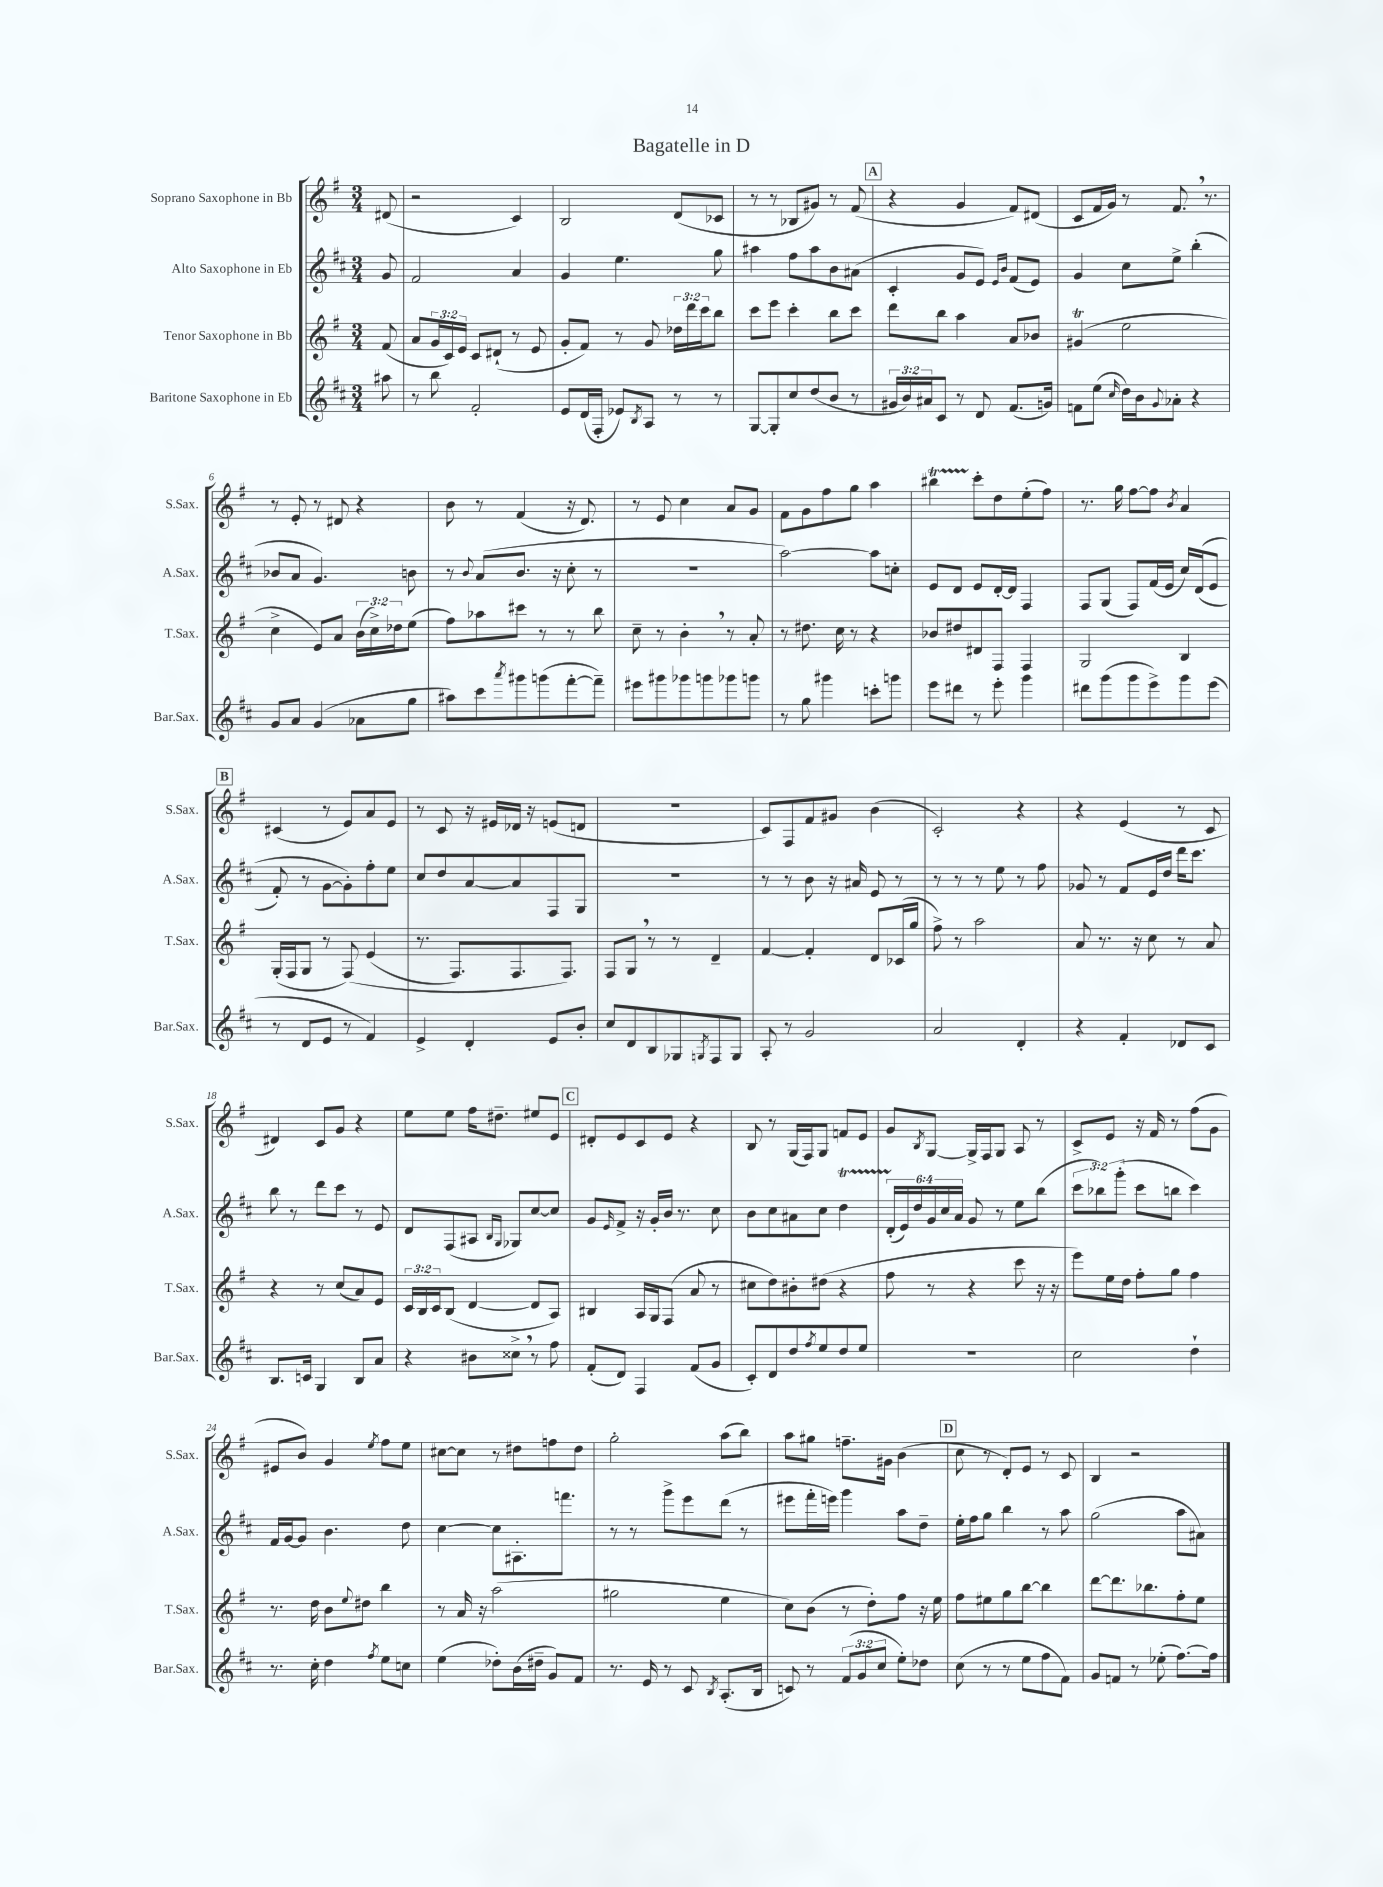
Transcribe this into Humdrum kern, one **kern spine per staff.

**kern	**kern	**kern	**kern
*part4	*part3	*part2	*part1
*staff4	*staff3	*staff2	*staff1
*I"Baritone Saxophone in Eb	*I"Tenor Saxophone in Bb	*I"Alto Saxophone in Eb	*I"Soprano Saxophone in Bb
*I'Bar.Sax.	*I'T.Sax.	*I'A.Sax.	*I'S.Sax.
*clefG2	*clefG2	*clefG2	*clefG2
*k[f#c#]	*k[f#]	*k[f#c#]	*k[f#]
*M3/4	*M3/4	*M3/4	*M3/4
=	=	=	=
8aa#X\	(8f#/	8g/	(8d#X/
=1	=1	=1	=1
8r	8a/L	2f#/	2r
8bb\	24g/L	.	.
.	24c/)	.	.
.	24e/JJ	.	.
2f#'/	8c/L	.	.
.	(8d#X`/J	.	.
.	8r	4a/	4c/)
.	8e/	.	.
=2	=2	=2	=2
8e/L	8g'/L	4g/	2B/
(16d/L	8f#/J)	.	.
16F#'/JJ	.	.	.
8e-X/L)	8r	4.ee\	.
8qB/	.	.	.
8A/J	8g/	.	.
8r	24dd-X\LL	.	(8d/L
.	24ddd\	.	.
.	24ccc\J	.	.
8r	8bb\J	8gg\	8c-X/J
=3	=3	=3	=3
[8G/L	8ccc\L	4aa#X\	8r
8G'/]	8eee\J	.	8r
8cc#/	4ccc'\	8ff#\L	8B-X/L
(8dd/	.	8aa#\	8g#X/J)
8b/J	8bb\L	8b\	8r
8r	8ccc\J	(8a#X\J	(8f#/
!!LO:REH:place=s1:t=A
=4	=4	=4	=4
24g#X/LL	8ddd\L	4c#'/	4r
24b/)	.	.	.
24a#X/J	.	.	.
8c#/J	8bb\J	.	.
8r	4aa\	8g/L	4g/
8d/	.	8e/J)	.
.	.	16qqe/LL	.
.	.	16qqb/JJ	.
(8.f#/L	8a/L	(8f#/L	8f#/L)
.	8b-X/J	8e/J)	(8d#X/J
16gn/Jk)	.	.	.
=5	=5	=5	=5
8fn\L	(4g#Xt/	4g/	8c/L
(8ee\J	.	.	16f#/L
.	.	.	16g/JJ)
16qqcc#/	.	.	.
16dd\LL)	2ee\	8cc#\L	8r
16b\J	.	.	.
8qqg/	.	.	.
8a-X'\J	.	8ee^\J	8.f#,/
4r	.	(4bb'\	.
.	.	.	8.r
!!LO:LB:g=z
=6	=6	=6	=6
8g/L	4cc^\	8b-X/L	8r
8a/J	.	8a/J	8e'/
(4g/	8e/L)	4.g/)	8r
.	8a/J	.	8d#X/
8a-X\L	(24b\LL	.	4r
.	24cc^\)	.	.
.	24dd-X\J	.	.
8gg\J	(8ee\J	8bn\	.
=7	=7	=7	=7
8aa#X\L)	8ff#\L)	8r	8b\
.	.	8qqb/	.
8ccc#\	8aa-X\	(8a/L	8r
8qaaa/	.	.	.
8ggg#X\	8ccc#X\J	8.b/J	(4f#/
(8gggn\	8r	.	.
.	.	16r	.
[8fff#'\	8r	8cc#'\	16r
.	.	.	8.d/)
8fff#~\J])	8bb\	8r	.
=8	=8	=8	=8
8eee#X\L	8cc~\	2.r	8r
8ggg#X\	8r	.	8e/
8ggg-X\	4b',\	.	4cc\
8gggn\	.	.	.
8ggg-X\	8r	.	8a/L
8gggn\J	8a'/	.	8g/J
=9	=9	=9	=9
8r	8r	[2aa\)	8f#\L
8gg\	8.dd#X\	.	8g\
4ggg#X\	.	.	8ff#\
.	16cc\	.	.
.	8r	.	8gg\J
8cccn'\L	4r	8aa\L]	4aa\
8gggn\J	.	8ccn'\J	.
=10	=10	=10	=10
8eee\L	8b-X/L	8e/L	4bb#Xt\
8ddd#X\J	8dd#X/	8d/J	.
8r	8d#X/	8e/L	8ccc'\L
8eee'\	8F#/J	[16d'/L	8dd\
.	.	16d/JJ]	.
4ggg\	4F#/	4F#/	(8ee'\
.	.	.	8ff#\J)
=11	=11	=11	=11
8ddd#X\L	2G/	8F#/L	8.r
(8ggg\	.	(8G/J	.
.	.	.	16gg\
8ggg\	.	8F#/L)	[8ff#\L
8eee^\)	.	(16f#/L	8ff#\J]
.	.	16e/JJ	.
.	.	.	8qb/
8ggg\	4B/	16cc#/LL)	4a/
.	.	((16d/J	.
(8eee\J	.	8e/J	.
!!LO:LB:g=z
!!LO:REH:place=s1:t=B
=12	=12	=12	=12
8r	(16G'/LL	8f#'/)	(4c#X/
.	16F#/J	.	.
8d/L	8G/J	8r	.
8e/J	8r	[8g\L	8r
8r	(8F#/)	8g'\])	8e/L)
4f#/)	(4e/	8ff#'\	8a/
.	.	8ee\J	8e/J
=13	=13	=13	=13
4e^/	8.r	8cc#/L	8r
.	.	8dd/	8c/
.	8.F#/L)	.	.
4d'/	.	[8a/	16r
.	.	.	16e#X/LL
.	8.F#/	8a/]	16d-X/JJ
.	.	.	16r
8e/L	.	8F#/	(8en/L
.	8.F#/J)	.	.
8b'/J	.	8G/J	8dn/J
=14	=14	=14	=14
8cc#/L	8F#/L	2.r	2.r
8d/	8G,/J	.	.
8B/	8r	.	.
8G-X/	8r	.	.
8qGn/	.	.	.
8F#/	4d~/	.	.
8G/J	.	.	.
=15	=15	=15	=15
8A'/	[4f#/	8r	8c/L)
8r	.	8r	8F#/
2g/	4f#'/]	8b\	8f#/
.	.	16r	8g#X/J
.	.	16a#X/	.
.	8d/L	8e/	(4b\
.	(16c-X/L	8r	.
.	16gg/JJ	.	.
=16	=16	=16	=16
2a/	8ff#^\)	8r	2c'/)
.	8r	8r	.
.	2aa\	8r	.
.	.	8ee\	.
4d'/	.	8r	4r
.	.	8ff#\	.
=17	=17	=17	=17
4r	8a/	8g-X/	4r
.	8.r	8r	.
4f#'/	.	8f#/L	(4e/
.	16r	.	.
.	8cc\	16e/L	.
.	.	16dd/JJ	.
8d-X/L	8r	16ddd\KL	8r
.	.	8.ccc#\J	.
8c#/J	8a/	.	8c/
!!LO:LB:g=z
=18	=18	=18	=18
8.B/L	4r	8bb\	4d#X/)
.	.	8r	.
16cn/Jk	.	.	.
4G/	8r	8ddd\L	8c/L
.	(8cc/L	8ccc#\J	8g/J
8B/L	8a/)	8r	4r
8a/J	8e/J	8e/	.
=19	=19	=19	=19
4r	24c/LL	8d/L	8ee\L
.	24B/	.	.
.	24c/J	.	.
.	(8B/J	(8F#/	8ee\J
8b#X\L	[4d/	8A#X/J	16ff#\KL
.	.	.	8.dd#X~\J
.	.	16qqB/LL	.
.	.	16qqG/JJ	.
8cc##X^,\J	.	8G-X/L)	.
8r	8d/L]	[8cc#/	8ee#X/L
8ff#\	8A/J)	8cc#/J]	8e/J
!!LO:REH:place=s1:t=C
=20	=20	=20	=20
(8f#'/L	4B#X/	8g/L	8d#X'/L
.	.	16qqe/	.
8d/J)	.	8f#^/J	8e/
4F#/	16A/LL	16r	8c/
.	16G/J	16g'/LL	.
.	(8F#/J	16b/JJ	8e/J
.	.	8.r	.
(8f#/L	8a/	.	4r
8g/J	8r	8cc#\	.
=21	=21	=21	=21
8c#'/L)	8cc#X\L	8b\L	8B/
8d/	8dd\)	8cc#\	8r
8dd/	8b#X'\	8a#X\	(16G/LL
.	.	.	16F#/J)
8qff#/	.	.	.
8ee/	(8dd#X\J	8cc#\J	8G/J
8dd/	4r	4ddT\	8fn/L
8ee/J	.	.	8e/J
=22	=22	=22	=22
2.r	8ff#\	(24dTTT'/LL	8g/L
.	.	24e/)	.
.	.	24dd/	.
.	.	.	8qB/
.	8r	24g/	[8G/J
.	.	24cc#/	.
.	.	24a/JJ	.
.	4r	8g/	16G^/LL]
.	.	.	16F#/J
.	.	8r	8G/J
.	8ccc\	8ee\L	8A/
.	16r	(8bb\J	8r
.	16r	.	.
=23	=23	=23	=23
2cc#\	8eee\L)	12ccc#\L	8c^/L
.	.	12bb-X\)	.
.	16ee\L	.	8e/J
.	.	(12ggg'\J	.
.	16dd\JJ	.	.
.	8ff#'\L	8ccc#\L	16r
.	.	.	16f#/
.	8gg\J	8bbn\J	8r
4dd`\	4ff#\	4ccc#\)	(8ff#\L
.	.	.	8g\J
!!LO:LB:g=z
=24	=24	=24	=24
8.r	8.r	16f#/LL	8e#X/L
.	.	[16g/J	.
.	.	8g/J]	8b/J)
16cc#'\	16dd\	.	.
4dd\	8b\L	4.b\	4g/
.	8qqee/	.	.
.	8dd#X\J	.	.
8qff#/	.	.	8qee/
8ee\L	4bb\	.	8ff#\L
8ccn\J	.	8dd\	8ee\J
=25	=25	=25	=25
(4ee\	8r	[4cc#\	[8cc#X\L
.	16a/	.	8cc#\J]
.	16r	.	.
8dd-X'\L)	(2aa\	8cc#\L]	8r
(16b\L	.	8.A#X'\	8dd#X\L
16dd#X~\JJ	.	.	.
8g/L)	.	.	8ffn\
.	.	8.fffn\J	.
8f#/J	.	.	8dd#\J
=26	=26	=26	=26
8.r	2gg#X\	8r	2gg'\
.	.	8r	.
16e/	.	.	.
8r	.	8ggg^\L	.
8c#/	.	8eee\	.
8qB/	.	.	.
(8.A'/L	4ee\	(8ddd\J	(8aa\L
.	.	8r	8bb\J)
16B/Jk	.	.	.
=27	=27	=27	=27
8cn/)	8cc\L)	8eee#X\L	8aa\L
8r	(8b\J	16fff#'\L	8gg#X\J
.	.	16eeen\JJ)	.
(12f#/L	8r	4ggg\	8.ffn~\L
12g/	.	.	.
.	8dd'\L)	.	.
12cc#/J	.	.	.
.	.	.	16g#X\Jk
8ee'\L)	8ff#\J	8aa\L	(4b\
8dd-X\J	16r	8dd~\J	.
.	16ee\	.	.
!!LO:REH:place=s1:t=D
=28	=28	=28	=28
(8cc#\	8ff#\L	16ee'\LL	8cc\
.	.	16ff#\J	.
8r	8ee#X\	8gg\J	8r
8r	8gg\	4bb\	8d'/L)
8ee\L	[8bb\J	.	8e/J
8ff#\	4bb\]	8r	8r
8f#\J)	.	8aa\	8c/
=29	=29	=29	=29
8g/L	[8ddd\L	(2gg\	4B/
8fn/J	8.ddd\]	.	.
8r	.	.	2r
.	8.bb-X\	.	.
(8ee-X'\	.	.	.
[8.ff#\L)	8ff#'\	8aa\L	.
.	8ee\J	8a#X\J)	.
16ff#\Jk]	.	.	.
==	==	==	==
*-	*-	*-	*-
